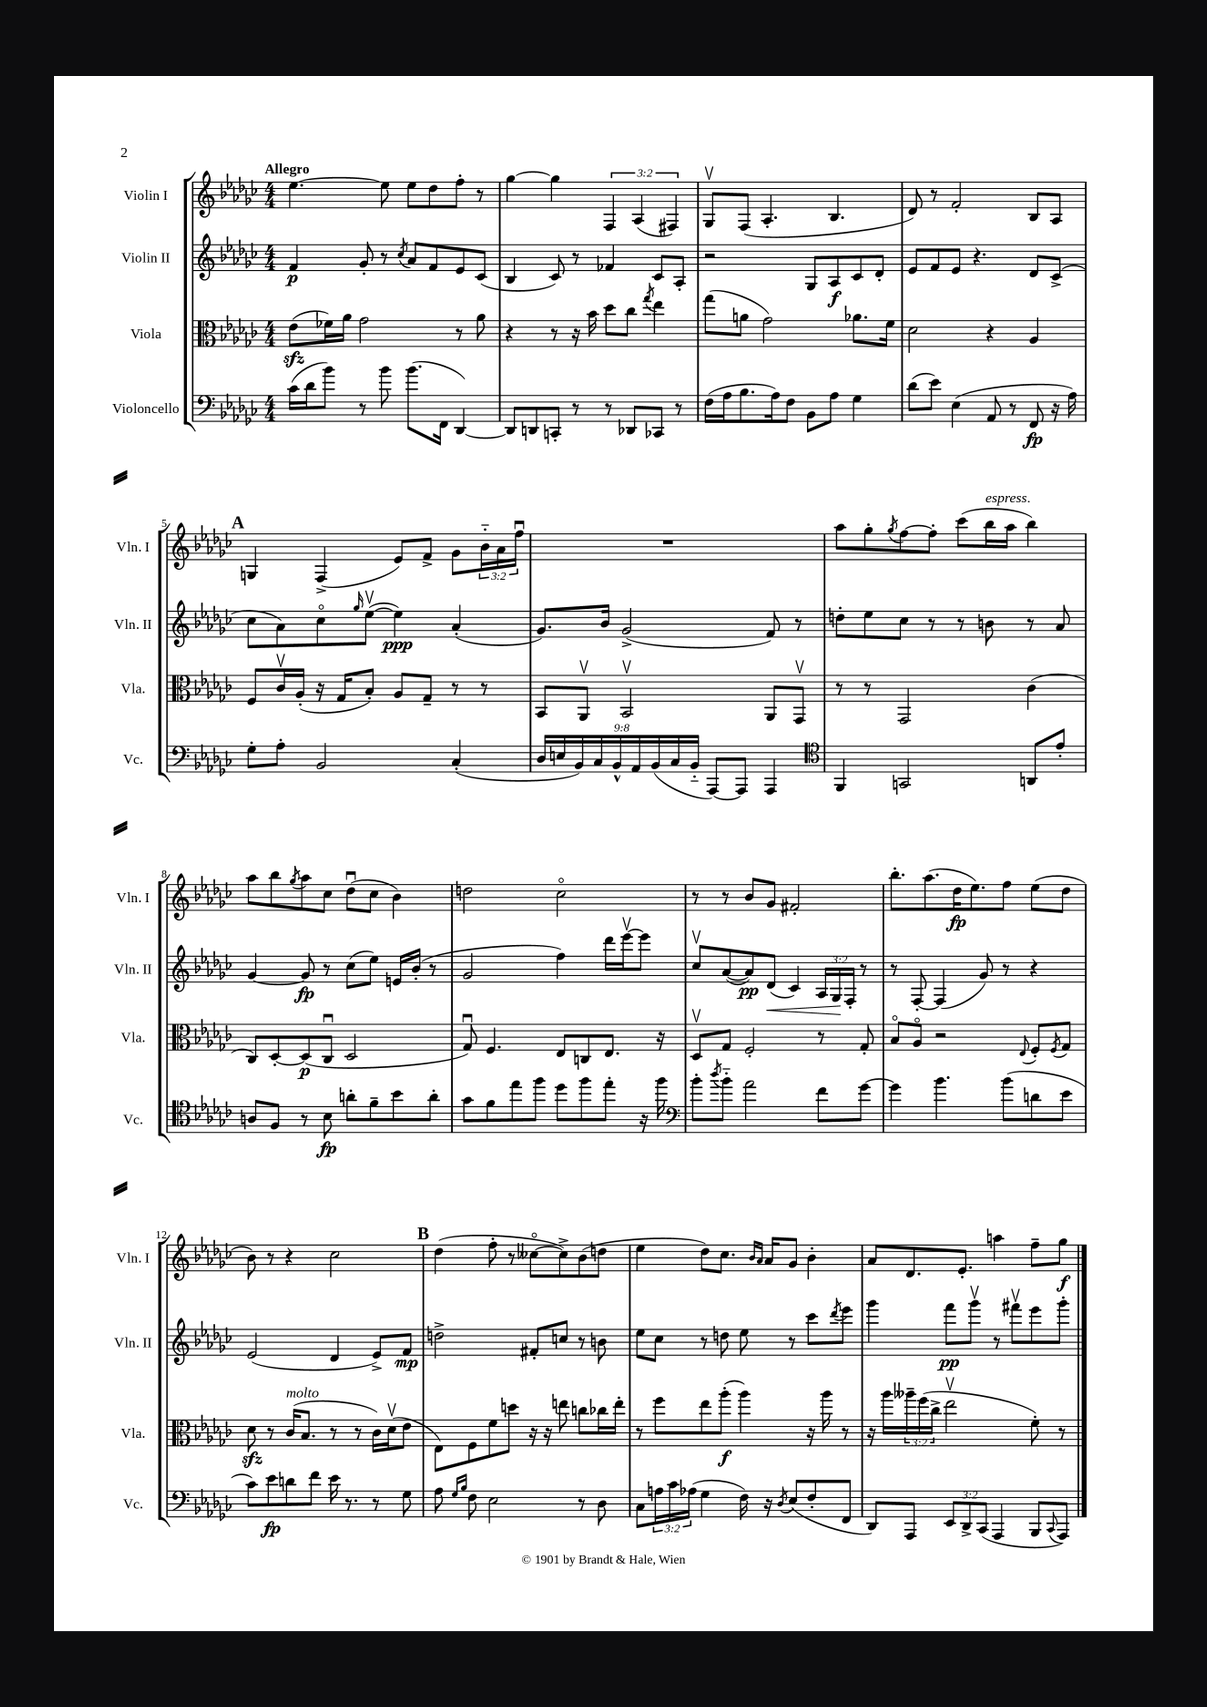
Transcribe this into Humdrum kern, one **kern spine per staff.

**kern	**kern	**kern	**kern
*staff4	*staff3	*staff2	*staff1
*clefF4	*clefC3	*clefG2	*clefG2
*k[b-e-a-d-g-c-]	*k[b-e-a-d-g-c-]	*k[b-e-a-d-g-c-]	*k[b-e-a-d-g-c-]
*M4/4	*M4/4	*M4/4	*M4/4
(16c-\LL	(8e-\L	4f/	[4.ee-\
16d-\J	.	.	.
8b-\J)	16f-\L)	.	.
.	16a-\JJ	.	.
8r	2g-\	8g-'/	.
8b-\	.	8r	8ee-\]
.	.	8qcc-/	.
(8.b-\L	.	8a-/L	8ee-\L
.	.	8f/	8dd-\
16FF\Jk	.	.	.
[4DD-/)	8r	8e-/	8ff'\J
.	8a-\	(8c-/J	8r
=	=	=	=
8DD-/]L	4r	4B-/	[4gg-\
8DD/	.	.	.
8CC'/J	8r	8c-/)	4gg-\]
8r	16r	8r	.
.	16b-\	.	.
8r	8dd-\L	4f-/	6F/
8DD-/L	8cc-\J	.	.
.	.	.	(6A-/
.	8qgg-/	.	.
8CC-/J	4ee-\	8c-/L	.
.	.	.	6F#/)
8r	.	8A-'/J	.
=	=	=	=
(16F\LL	(8gg-\L	2r	8G-v/L
16A-\J	.	.	.
8.B-\	8a\J	.	(8F/J
.	2g-\)	.	4.A-'/
16A-\k)	.	.	.
8F\J	.	.	.
8BB-\L	.	8G-/L	.
8A-\J	.	8A-/	4.B-/
4G-\	8.a-\L	8c-/	.
.	.	8d-'/J	.
.	16f\Jk	.	.
=	=	=	=
(8d-\L	2d-\	8e-/L	8d-/)
8e-\J)	.	8f/	8r
(4E-\	.	8e-/J	2f'/
.	.	4.r	.
8AA-/	4r	.	.
8r	.	.	.
8FF/	4A-/	8d-/L	8B-/L
16r	.	(8c-^/J	8A-/J
16A-\)	.	.	.
=	=	=	=
8G-'\L	8F/L	8cc-\L	4G/
8A-'\J	16c-v/L	8a-\)	.
.	(16A-'/JJ	.	.
2BB-/	16r	8cc-o\	(4F^/
.	16G-/LK	.	.
.	.	16qqgg-/	.
.	8B-'/J)	([8ee-v\J	.
.	8A-/L	4ee-\])	8e-/L)
.	8G-~/J	.	8f^/J
(4C-'/	8r	(4a-'/	8g-\L
.	8r	.	24b-'~\L
.	.	.	24a-\
.	.	.	24ffu\JJ
=	=	=	=
18D-/LL	8BB-/L	8.g-/L)	1r
18E/	.	.	.
18BB-/)	.	.	.
.	8AA-v/J	.	.
18C-/	.	.	.
.	.	16b-/Jk	.
18BB-^^/	.	.	.
.	2BB-v/	(2g-^/	.
18AA-/	.	.	.
(18BB-/	.	.	.
18C-/	.	.	.
18BB-'~/JJ	.	.	.
[8AAA-/L)	.	.	.
8AAA-/]J	.	.	.
4AAA-/	8AA-/L	8f/)	.
.	8GG-v/J	8r	.
=	=	=	=
*clefC4	*	*	*
4FF/	8r	8dd'\L	8aa-\L
.	8r	8ee-\	8gg-'\
.	.	.	8qgg-/
2GG/	2GG-/	8cc-\J	[8ff\
.	.	8r	8ff'\]J
.	.	8r	(8ccc-\L
.	.	8b\	16bb-\L
.	.	.	16aa-\JJ
8AA/L	(4c-\	8r	4bb-\)
8e-'/J	.	8a-/	.
=	=	=	=
8A/L	8C-/L)	[4g-/	8aa-\L
8F/J	[8D-'/	.	8bb-\
.	.	.	8qgg-/
8r	(8D-/]	8g-/]	8aa-\
8B-\	8C-u/J	8r	8cc-\J
8a'\L	2D-/	(8cc-\L	(8dd-u\L
8f~\	.	8ee-\J)	8cc-\J
8b-\	.	16e/LL	4b-\)
.	.	(16b-'/JJ	.
8a'\J	.	8r	.
=	=	=	=
8g-\L	8G-u/)	2g-/	2dd\
8f\	4.F/	.	.
8ee-\	.	.	.
8ff\J	.	.	.
8dd-\L	8E-/L	4ff\)	2cc-o\
8ff\	8C/	.	.
8ee-'\J	8.E-/J	16ddd-\LL	.
.	.	[16eee-v\J	.
16r	.	8eee-\]J	.
16ff\	16r	.	.
=	=	=	=
*clefF4	*	*	*
8b-'\L	8D-v/L	8cc-v/L	8r
8qdd-/	.	.	.
8b-'~\J	8G-/J	([8a-/	8r
2a-\	2F'/	8a-/])	8b-/L
.	.	(8d-/J	8g-/J
.	.	4c-/)	2f#'/
8f\L	8r	24A-/LL	.
.	.	24G-/	.
.	.	24F'/JJ	.
[8g-\J	8G-'/	8r	.
=	=	=	=
4g-\]	8B-o/L	8r	8.bb-'\L
.	8A-o/J	[8F'/	.
.	.	.	(8.aa-\
4.b-\	2r	(4F/]	.
.	.	.	16dd-\K
.	.	.	8.ee-\)
.	.	8g-/)	.
(8b-\L	.	8r	8ff\J
.	8qqE-/	.	.
8d\	8F'/L	4r	(8ee-\L
.	8qF/	.	.
8e-\J	8G-/J	.	8dd-\J
=	=	=	=
8c-\L)	8d-\	(2e-/	8b-\)
8e-\	8r	.	8r
8d\	(16c-/LK	.	4r
.	8.B-/J	.	.
8f\J	.	.	.
16e-\	8r	4d-/	2cc-\
8.r	.	.	.
.	8r	.	.
8r	16c-\LL)	8e-^/L)	.
.	(16d-v\J	.	.
8G-\	8e-\J	8f/J	.
=	=	=	=
8A-\	8E-\L)	2dd^\	(4dd-\
16qqG-/LL	.	.	.
16qqB-/JJ	.	.	.
8F\	8F\	.	.
2E-\	8f\	.	8ff'\
.	8dd\J	.	8r
.	16r	8f#'/L	[8cc--o\L
.	16r	.	.
.	8ee\	8cc/J	8cc--^\])
8r	8cc\L	8r	(8b-\
8D-\	16cc-\L	8b\	8dd\J
.	16ee'\JJ	.	.
=	=	=	=
8C-\L	8r	8ee-\L	4ee-\
24A\L	8ff\L	8cc-\J	.
24c-\	.	.	.
(24A-\JJ	.	.	.
4G-\	8ee-\	8r	8dd-\L)
.	(8aa-'\J	8dd\	8.cc-\J
16F\)	4aa-\)	8ee-\	.
.	.	.	16qqb-/LL
.	.	.	16qqa-/JJ
16r	.	.	16a-/LK
8qD-/	.	.	.
(8E-/L	.	8r	8g-/J
8F'/	16r	8ccc-\L	4b-'\
.	16aa-\	.	.
.	.	8qddd-/	.
8FF/J	8r	8eee-\J	.
=	=	=	=
8DD-/L)	16r	4ggg-\	8a-/L
.	16aa-\LL	.	.
8AAA-/J	24aa--~\	.	8.d-/
.	(24ff\	.	.
.	24cc-^\JJ	.	.
12EE-/L	2ee-v\	8fff\L	.
.	.	.	8.e-'/J
12DD-^/	.	.	.
.	.	8ggg-v\J	.
(12CC-/J	.	.	.
4AAA-/	.	8r	4aa\
.	.	8fff#v\L	.
8BBB-/L	8f'\)	8eee-\	8ff~\L
8qqCC-/	.	.	.
8AAA-/J)	8r	8ggg-'\J	8gg-\J
==	==	==	==
*-	*-	*-	*-
